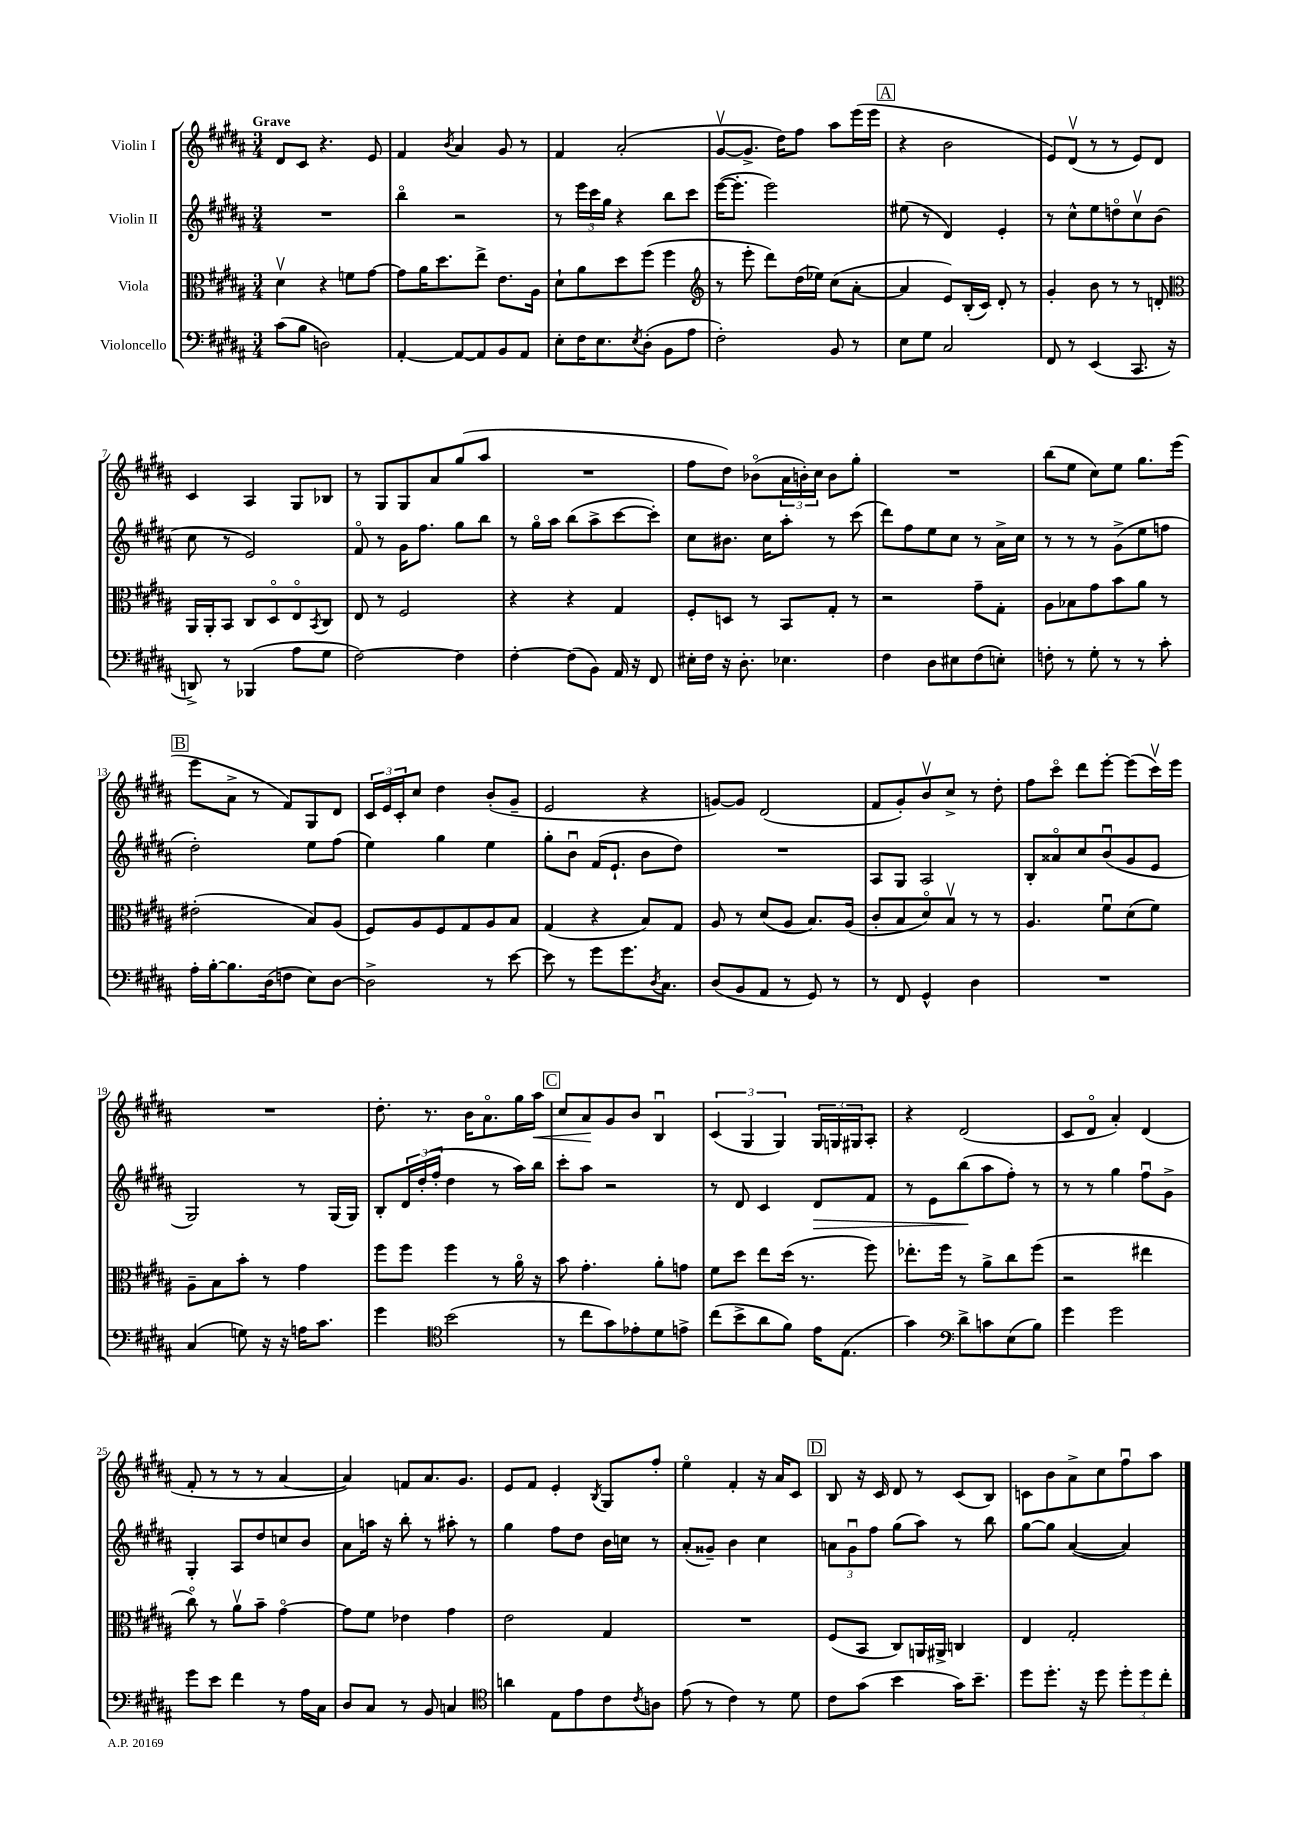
<<
\new StaffGroup <<
\new Staff = "s0" \with { instrumentName = "Violin I" } {
    \clef treble \key b \major \numericTimeSignature \time 3/4 \tempo "Grave"
    dis'8 cis'8 r4. e'8 |
    fis'4 \acciaccatura { b'8 } ais'4 gis'8 r8 |
    fis'4 ais'2-.( |
    gis'8~\upbow gis'8.-> dis''16) fis''8 ais''8 e'''16( e'''16 |
    \mark \markup { \box "A" } r4 b'2 |
    e'8) dis'8\upbow( r8 r8 e'8) dis'8 |
    cis'4 ais4 gis8 bes8 |
    r8 gis8 gis8 ais'8 gis''8( ais''8 |
    R2. |
    fis''8 dis''8) bes'8\flageolet( \tuplet 3/2 { ais'16 b'16-.) cis''16 } b'8 gis''8-. |
    R2. |
    b''8( e''8 cis''8) e''8 gis''8. e'''16( |
    \mark \markup { \box "B" } e'''8 ais'8-> r8 fis'8) gis8 dis'8 |
    \tuplet 3/2 { cis'16 e'16 cis'16-. } cis''8 dis''4 b'8-.( gis'8-- |
    e'2 r4 |
    g'8~) g'8 dis'2( |
    fis'8 gis'8-.) b'8\upbow cis''8-> r8 dis''8-. |
    fis''8 cis'''8\flageolet dis'''8 e'''8~-. e'''8( cis'''16\upbow) e'''16 |
    R2. |
    dis''8.-. r8. b'16 ais'8.\flageolet gis''16 ais''16\< |
    \mark \markup { \box "C" } cis''8 ais'8\! gis'8 b'8 b4\downbow |
    \tuplet 3/2 { cis'4( gis4 gis4) } \tuplet 3/2 { gis16 g16 gis16 } ais8-. |
    r4 dis'2( |
    cis'8 dis'8\flageolet ais'4-.) dis'4( |
    fis'8-. r8 r8 r8 ais'4~ |
    ais'4) f'8 ais'8. gis'8. |
    e'8 fis'8 e'4-. \acciaccatura { b8 } gis8 fis''8-. |
    e''4\flageolet fis'4-. r16 ais'16 cis'8 |
    \mark \markup { \box "D" } b8 r16 cis'16 dis'8 r8 cis'8( b8) |
    c'8 b'8 ais'8-> cis''8 fis''8\downbow ais''8 \bar "|." |
}
\new Staff = "s1" \with { instrumentName = "Violin II" } {
    \clef treble \key b \major \numericTimeSignature \time 3/4
    R2. |
    b''4\flageolet r2 |
    r8 \tuplet 3/2 { e'''16 cis'''16 gis''16 } r4 b''8 cis'''8 |
    e'''16~( e'''8.-. e'''2) |
    \mark \markup { \box "A" } eis''8( r8 dis'4) e'4-. |
    r8 cis''8-^ e''8 d''8\flageolet cis''8\upbow b'8( |
    cis''8 r8 e'2) |
    fis'8\flageolet r8 gis'16 fis''8. gis''8 b''8 |
    r8 gis''16\flageolet ais''16 b''8( ais''8-> cis'''8~ cis'''8-.) |
    cis''8 bis'8. cis''16 ais''8-. r8 cis'''8( |
    dis'''8) fis''8 e''8 cis''8 r8 ais'16-> cis''16 |
    r8 r8 r8 gis'8->( e''8 f''8 |
    \mark \markup { \box "B" } dis''2-.) e''8 fis''8( |
    e''4) gis''4 e''4 |
    gis''8-. b'8\downbow fis'16( e'8.-! b'8 dis''8) |
    R2. |
    ais8 gis8 ais2 |
    b8-. aisis'8\flageolet cis''8 b'8\downbow( gis'8 e'8 |
    gis2) r8 gis16( gis16) |
    b8-. \tuplet 3/2 { dis'16 dis''16-.( fis''16-. } dis''4 r8 ais''16) b''16 |
    \mark \markup { \box "C" } cis'''8-. ais''8 r2 |
    r8 dis'8 cis'4 dis'8\> fis'8 |
    r8 e'8 b''8\!( ais''8 fis''8-.) r8 |
    r8 r8 gis''4 fis''8\downbow gis'8-> |
    gis4-. ais8 dis''8 c''8 b'8 |
    ais'8 a''16 r16 b''8-. r8 ais''8-. r8 |
    gis''4 fis''8 dis''8 b'16 c''16 r8 |
    ais'8-.( gisis'8--) b'4 cis''4 |
    \mark \markup { \box "D" } \tuplet 3/2 { a'8 gis'8\downbow fis''8 } gis''8( ais''8) r8 b''8 |
    gis''8~ gis''8 ais'4~( ais'4) \bar "|." |
}
\new Staff = "s2" \with { instrumentName = "Viola" } {
    \clef alto \key b \major \numericTimeSignature \time 3/4
    dis'4\upbow r4 f'8 gis'8~ |
    gis'8 ais'16 dis''8. e''8-> e'8. ais16 |
    dis'8-! ais'8 dis''8 fis''8( fis''4 |
    \clef treble r8 e'''8-. dis'''8) dis''16( ees''16) cis''8( ais'8~-. |
    \mark \markup { \box "A" } ais'4 e'8) b16-.( cis'16) dis'8-. r8 |
    gis'4-. b'8 r8 r8 d'8-. |
    \clef alto ais,16 ais,16-. b,8 cis8 dis8\flageolet e8\flageolet \acciaccatura { b,8 } cis8 |
    e8 r8 fis2 |
    r4 r4 gis4 |
    fis8-. d8 r8 b,8 gis8-. r8 |
    r2 gis'8-- gis8-. |
    ais8 bes8 gis'8 b'8 ais'8 r8 |
    \mark \markup { \box "B" } eis'2-.( b8) ais8( |
    fis8) ais8 fis8 gis8 ais8 b8 |
    gis4( r4 b8) gis8 |
    ais8 r8 dis'8( ais8 b8.) ais16( |
    cis'8-. b8 dis'8\flageolet) b8\upbow r8 r8 |
    ais4. fis'8\downbow dis'8( fis'8) |
    ais8-- b8 b'8-. r8 gis'4 |
    fis''8 fis''8 fis''4 r8 ais'16\flageolet r16 |
    \mark \markup { \box "C" } b'8 gis'4.-. ais'8-. g'8 |
    fis'8 dis''8 e''8 dis''16( r8. fis''8) |
    ees''8.-. fis''16 r8 ais'8-> cis''8 fis''8( |
    r2 eis''4 |
    cis''8\flageolet) r8 ais'8\upbow b'8-- gis'4~\flageolet |
    gis'8 fis'8 ees'4 gis'4 |
    e'2 gis4 |
    R2. |
    \mark \markup { \box "D" } fis8( b,8 cis8) a,16 ais,16-> c4 |
    e4 gis2-. \bar "|." |
}
\new Staff = "s3" \with { instrumentName = "Violoncello" } {
    \clef bass \key b \major \numericTimeSignature \time 3/4
    cis'8( b8 d2) |
    ais,4~-. ais,8~ ais,8 b,8 ais,8 |
    e8-. fis16 e8. \acciaccatura { e8 } dis8-.( b,8 ais8 |
    fis2-.) b,8 r8 |
    \mark \markup { \box "A" } e8 gis8 cis2 |
    fis,8 r8 e,4( cis,8. r16 |
    d,8->) r8 bes,,4( ais8 gis8 |
    fis2~) fis4 |
    fis4~-. fis8( b,8) ais,16 r16 fis,8 |
    eis16-. fis16 r16 dis8.-. ees4. |
    fis4 dis8 eis8 fis8( e8-.) |
    f8-. r8 gis8-. r8 r8 cis'8-. |
    \mark \markup { \box "B" } ais16-. b16~-. b8. dis16( f8 e8) dis8~ |
    dis2-> r8 e'8~ |
    e'8 r8 gis'8 gis'8. \acciaccatura { dis8 } cis8. |
    dis8( b,8 ais,8 r8 gis,8) r8 |
    r8 fis,8 gis,4-^ dis4 |
    R2. |
    cis4( g8) r16 r16 a16 cis'8. |
    gis'4 \clef tenor b'2( |
    \mark \markup { \box "C" } r8 cis''8 gis'8) ees'8-. dis'8 e'8-> |
    cis''8( b'8-> ais'8 fis'8) e'16 e8.( |
    gis'4) \clef bass dis'8-> c'8 e8( b8) |
    gis'4 gis'2 |
    gis'8 e'8 fis'4 r8 ais16 cis16 |
    dis8 cis8 r8 b,8 c4 |
    \clef tenor a'4 e8 e'8 cis'8 \acciaccatura { cis'8 } a8 |
    e'8( r8 cis'4) r8 dis'8 |
    \mark \markup { \box "D" } cis'8 gis'8( b'4 gis'16) b'8.-- |
    dis''8 dis''8.-. r16 dis''8 \tuplet 3/2 { dis''8-. dis''8 cis''8-. } \bar "|." |
}
>>
>>
